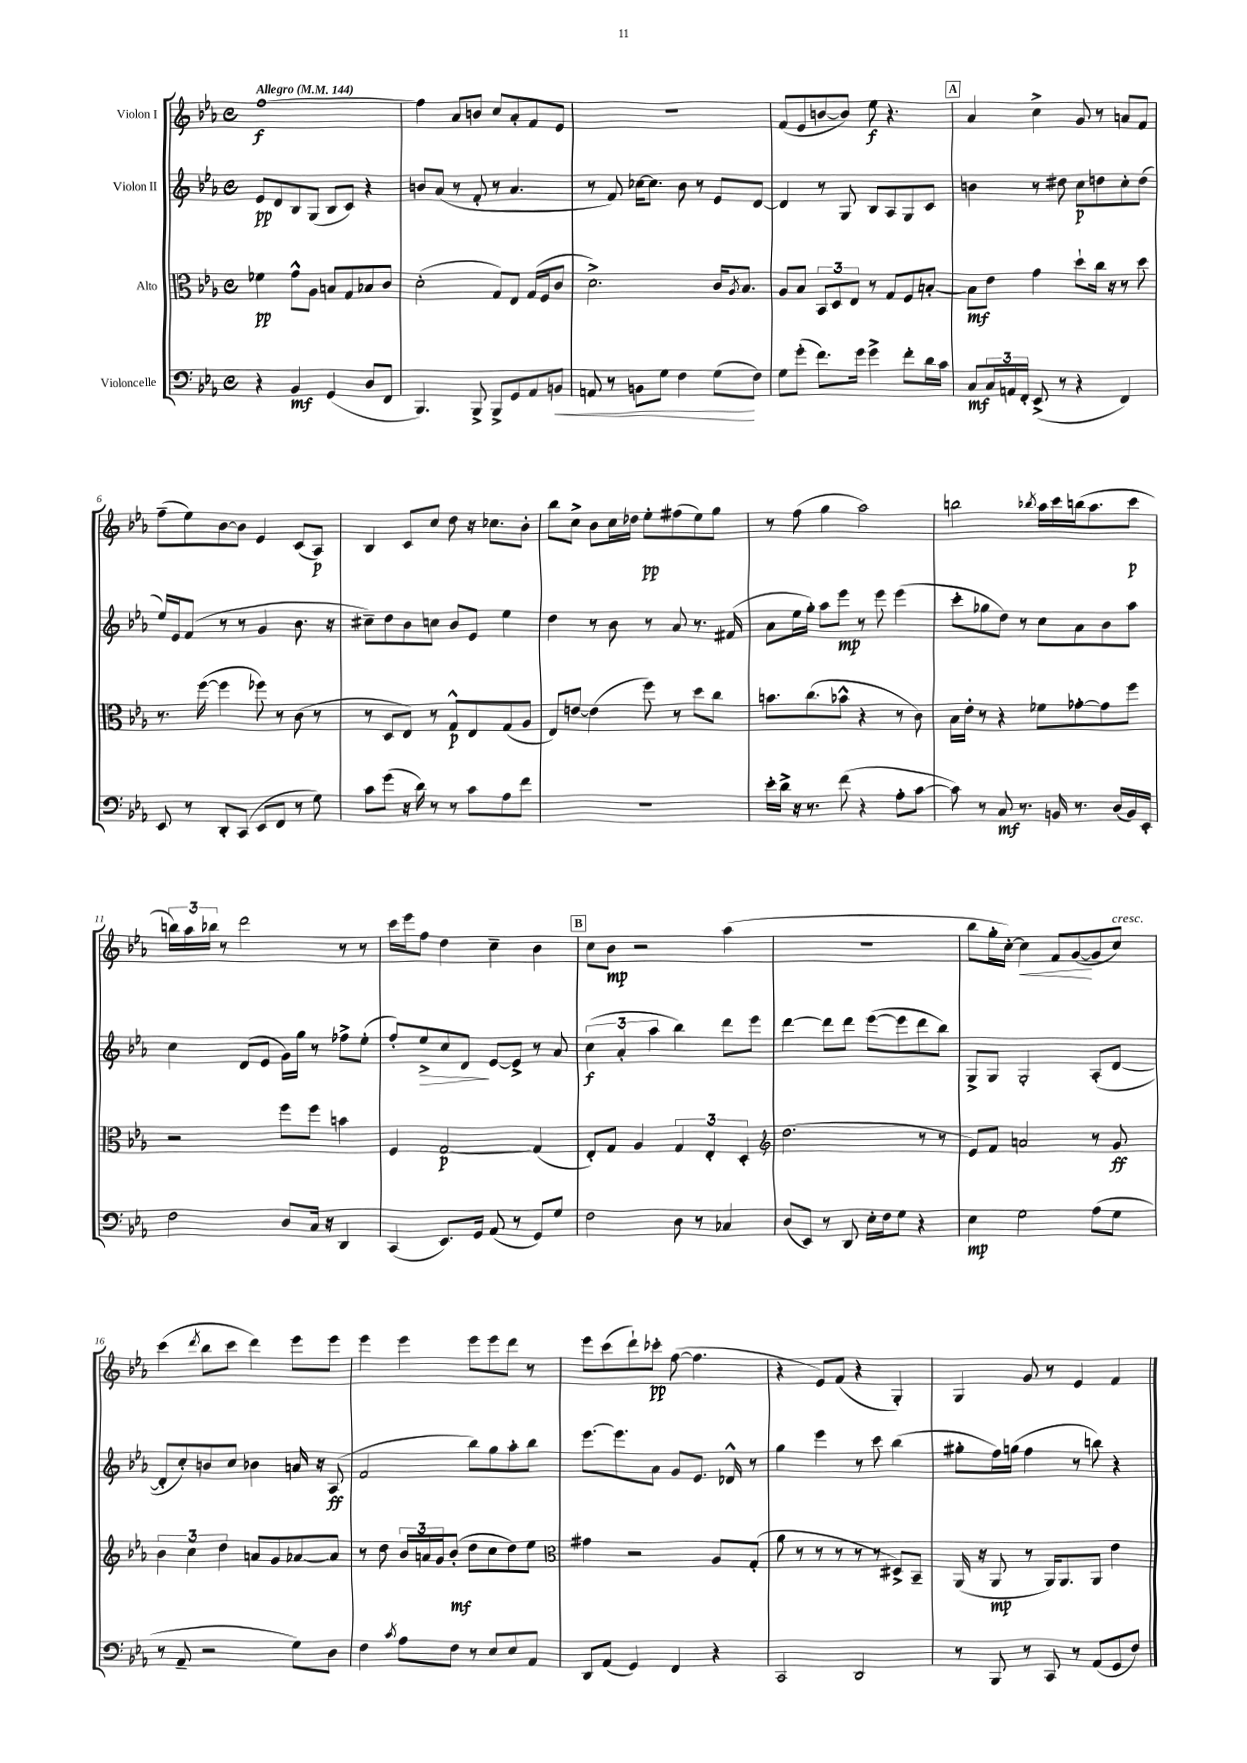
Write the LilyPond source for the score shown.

<<
\new StaffGroup <<
\new Staff = "s0" \with { instrumentName = "Violon I" } {
    \clef treble \key ees \major \defaultTimeSignature \time 4/4 \tempo "Allegro" 4 = 144
    f''1~\f |
    f''4 aes'8 b'8 c''8 aes'8-. f'8 ees'8 |
    R1 |
    f'8( ees'8 b'8~ b'8) ees''8\f r4. |
    \mark \markup { \box "A" } aes'4 c''4-> g'8 r8 a'8 f'8 |
    f''8--( ees''8) bes'8~ bes'8 ees'4 c'8( aes8\p) |
    bes4 c'8 c''8 d''8 r16 ces''8. bes'8-. |
    bes''8 c''8-> bes'8 c''16 des''16 ees''8-.\pp fis''8( ees''8) g''8 |
    r8 f''8( g''4 aes''2) |
    b''2 \acciaccatura { bes''8 } aes''16 c'''16 b''16( aes''8. c'''8\p |
    \tuplet 3/2 { b''16) aes''16 bes''16 } r8 d'''2 r8 r8 |
    c'''16 ees'''16 f''8 d''4 c''4-- bes'4 |
    \mark \markup { \box "B" } c''8 bes'8\mp r2 aes''4( |
    R1 |
    bes''8 g''16-. c''16~-.) c''4\< f'8 g'8~\!( g'8 c''8^\markup { \italic "cresc." }) |
    c'''4( \acciaccatura { d'''8 } bes''8 c'''8 d'''4) ees'''8 ees'''8 |
    ees'''4 ees'''4 ees'''8 ees'''8 d'''8 r8 |
    ees'''8 c'''8( d'''8-!) ces'''8-.\pp f''8~( f''4. |
    r4 ees'8) f'8( r4 g4-.) |
    g4 g'8 r8 ees'4 f'4 \bar "|." |
}
\new Staff = "s1" \with { instrumentName = "Violon II" } {
    \clef treble \key ees \major \defaultTimeSignature \time 4/4
    ees'8\pp d'8 bes8 g8( bes8 c'8) r4 |
    b'8 aes'8( r8 f'8-. r8 aes'4. |
    r8 f'8) ces''16~ ces''8. bes'8 r8 ees'8 d'8~ |
    d'4 r8 g8 bes8 aes8 g8 c'8 |
    \mark \markup { \box "A" } b'4 r8 dis''8 c''8\p d''8 c''8-. d''8( |
    ees''16) ees'16 f'8( r8 r8 g'4 bes'8. r16 |
    cis''8--) d''8 bes'8 c''8 bes'8 ees'8 ees''4 |
    d''4 r8 bes'8 r8 aes'8 r8. fis'16( |
    aes'8 ees''16 g''16-.) aes''8 ees'''8\mp r8 ees'''8 ees'''4( |
    c'''8-. ges''8 d''8) r8 c''8 aes'8 bes'8 aes''8 |
    c''4 d'8( ees'8 g'16) g''16 r8 fes''8-> ees''8-.( |
    f''8-.) ees''8->\> c''8 d'8\! ees'8~ ees'8-> r8 aes'8 |
    \mark \markup { \box "B" } \tuplet 3/2 { c''4\f( aes'4-. aes''4 } bes''4) d'''8 ees'''8 |
    d'''4~ d'''8 d'''8 ees'''8~( ees'''8 d'''8 bes''8) |
    g8-> g8 g2-. aes8-.( d'8~ |
    d'8-. c''8-.) b'8 c''8 bes'4 a'16 r16 aes8\ff( |
    f'2 bes''8) g''8 aes''8-. bes''8 |
    ees'''8.~ ees'''8. aes'8 g'8 ees'8. des'16-^ r8 |
    g''4 ees'''4 r8 c'''8 bes''4( |
    gis''8-. f''16) g''16( f''4 r8 b''8) r4 \bar "|." |
}
\new Staff = "s2" \with { instrumentName = "Alto" } {
    \clef alto \key ees \major \defaultTimeSignature \time 4/4
    fes'4\pp g'8-^ aes8 b8 g8 bes8 c'8 |
    d'2-.( g8) ees8 g16( f16 c'8 |
    d'2.->) c'16 \acciaccatura { aes8 } bes8. |
    aes8 bes8 \tuplet 3/2 { bes,8 d8 ees8 } r8 g8 f8 b8~-. |
    \mark \markup { \box "A" } b8\mf ees'8 g'4 d''8-! c''16 r16 r8 d''8 |
    r8. f''16~( f''4 fes''8) r8 c'8( r8 |
    r8 d8 ees8) r8 g8-^\p ees8 g8( aes8 |
    ees8) e'8~ e'4( f''8) r8 d''8 c''8 |
    b'8. c''8.( bes'8-^ r4 r8 c'8) |
    bes16 ees'16-. r8 r4 fes'8 ges'8~-. ges'8 f''8 |
    r2 f''8 f''8 b'4 |
    f4 g2~\p g4( |
    \mark \markup { \box "B" } ees8-.) g8 aes4 \tuplet 3/2 { g4 ees4-. d4-. } |
    \clef treble d''2.( r8 r8 |
    ees'8) f'8 a'2 r8 g'8\ff |
    \tuplet 3/2 { bes'4 c''4 d''4 } a'8 g'8 aes'8~ aes'8 |
    r8 d''8 \tuplet 3/2 { bes'16 a'16 g'16 } bes'8-.\mf( d''8 c''8 d''8) ees''8 |
    \clef alto gis'4 r2 aes8 g8-.( |
    aes'8 r8 r8 r8 r8 r8 dis8->) bes,8-- |
    aes,16( r16 aes,8\mp r8 aes,16) aes,8. aes,8 ees'4 \bar "|." |
}
\new Staff = "s3" \with { instrumentName = "Violoncelle" } {
    \clef bass \key ees \major \defaultTimeSignature \time 4/4
    r4 bes,4\mf g,4( d8 f,8 |
    bes,,4.) bes,,8-> bes,,8-> g,8 aes,8 b,8\< |
    a,8 r8 b,8 g8 f4 g8\!( f8) |
    g8 g'8-.( f'8.) g'16 g'4-> f'8-. d'16 c'16 |
    \mark \markup { \box "A" } c8\mf \tuplet 3/2 { c16 a,16 f,16-. } ees,8->( r8 r4 f,4) |
    ees,8 r8 d,8-. c,8( ees,8 f,8 r8 g8) |
    c'8 g'8( r16 d'16) r8 r8 c'8 aes8 f'8 |
    R1 |
    ees'16-. d'16-> r16 r8. f'8( r4 aes8-. c'8~ |
    c'8) r8 c8\mf r8. b,16 r8. d16( b,16) ees,16-. |
    f2 d8 c16 r16 d,4 |
    c,4( ees,8.) g,16 aes,8( r8 g,8) g8 |
    \mark \markup { \box "B" } f2 d8 r8 ces4 |
    d8( ees,8) r8 d,8 ees16-. f16 g8 r4 |
    ees4\mp g2 aes8( g8 |
    r8 aes,8-- r2 g8) d8 |
    f4 \acciaccatura { c'8 } aes8 f8 r8 ees8 ees8 aes,8 |
    d,8 aes,8( g,4) f,4 r4 |
    c,2 d,2 |
    r8 bes,,8 r8 c,8 r8 aes,8( g,8 f8) \bar "|." |
}
>>
>>
